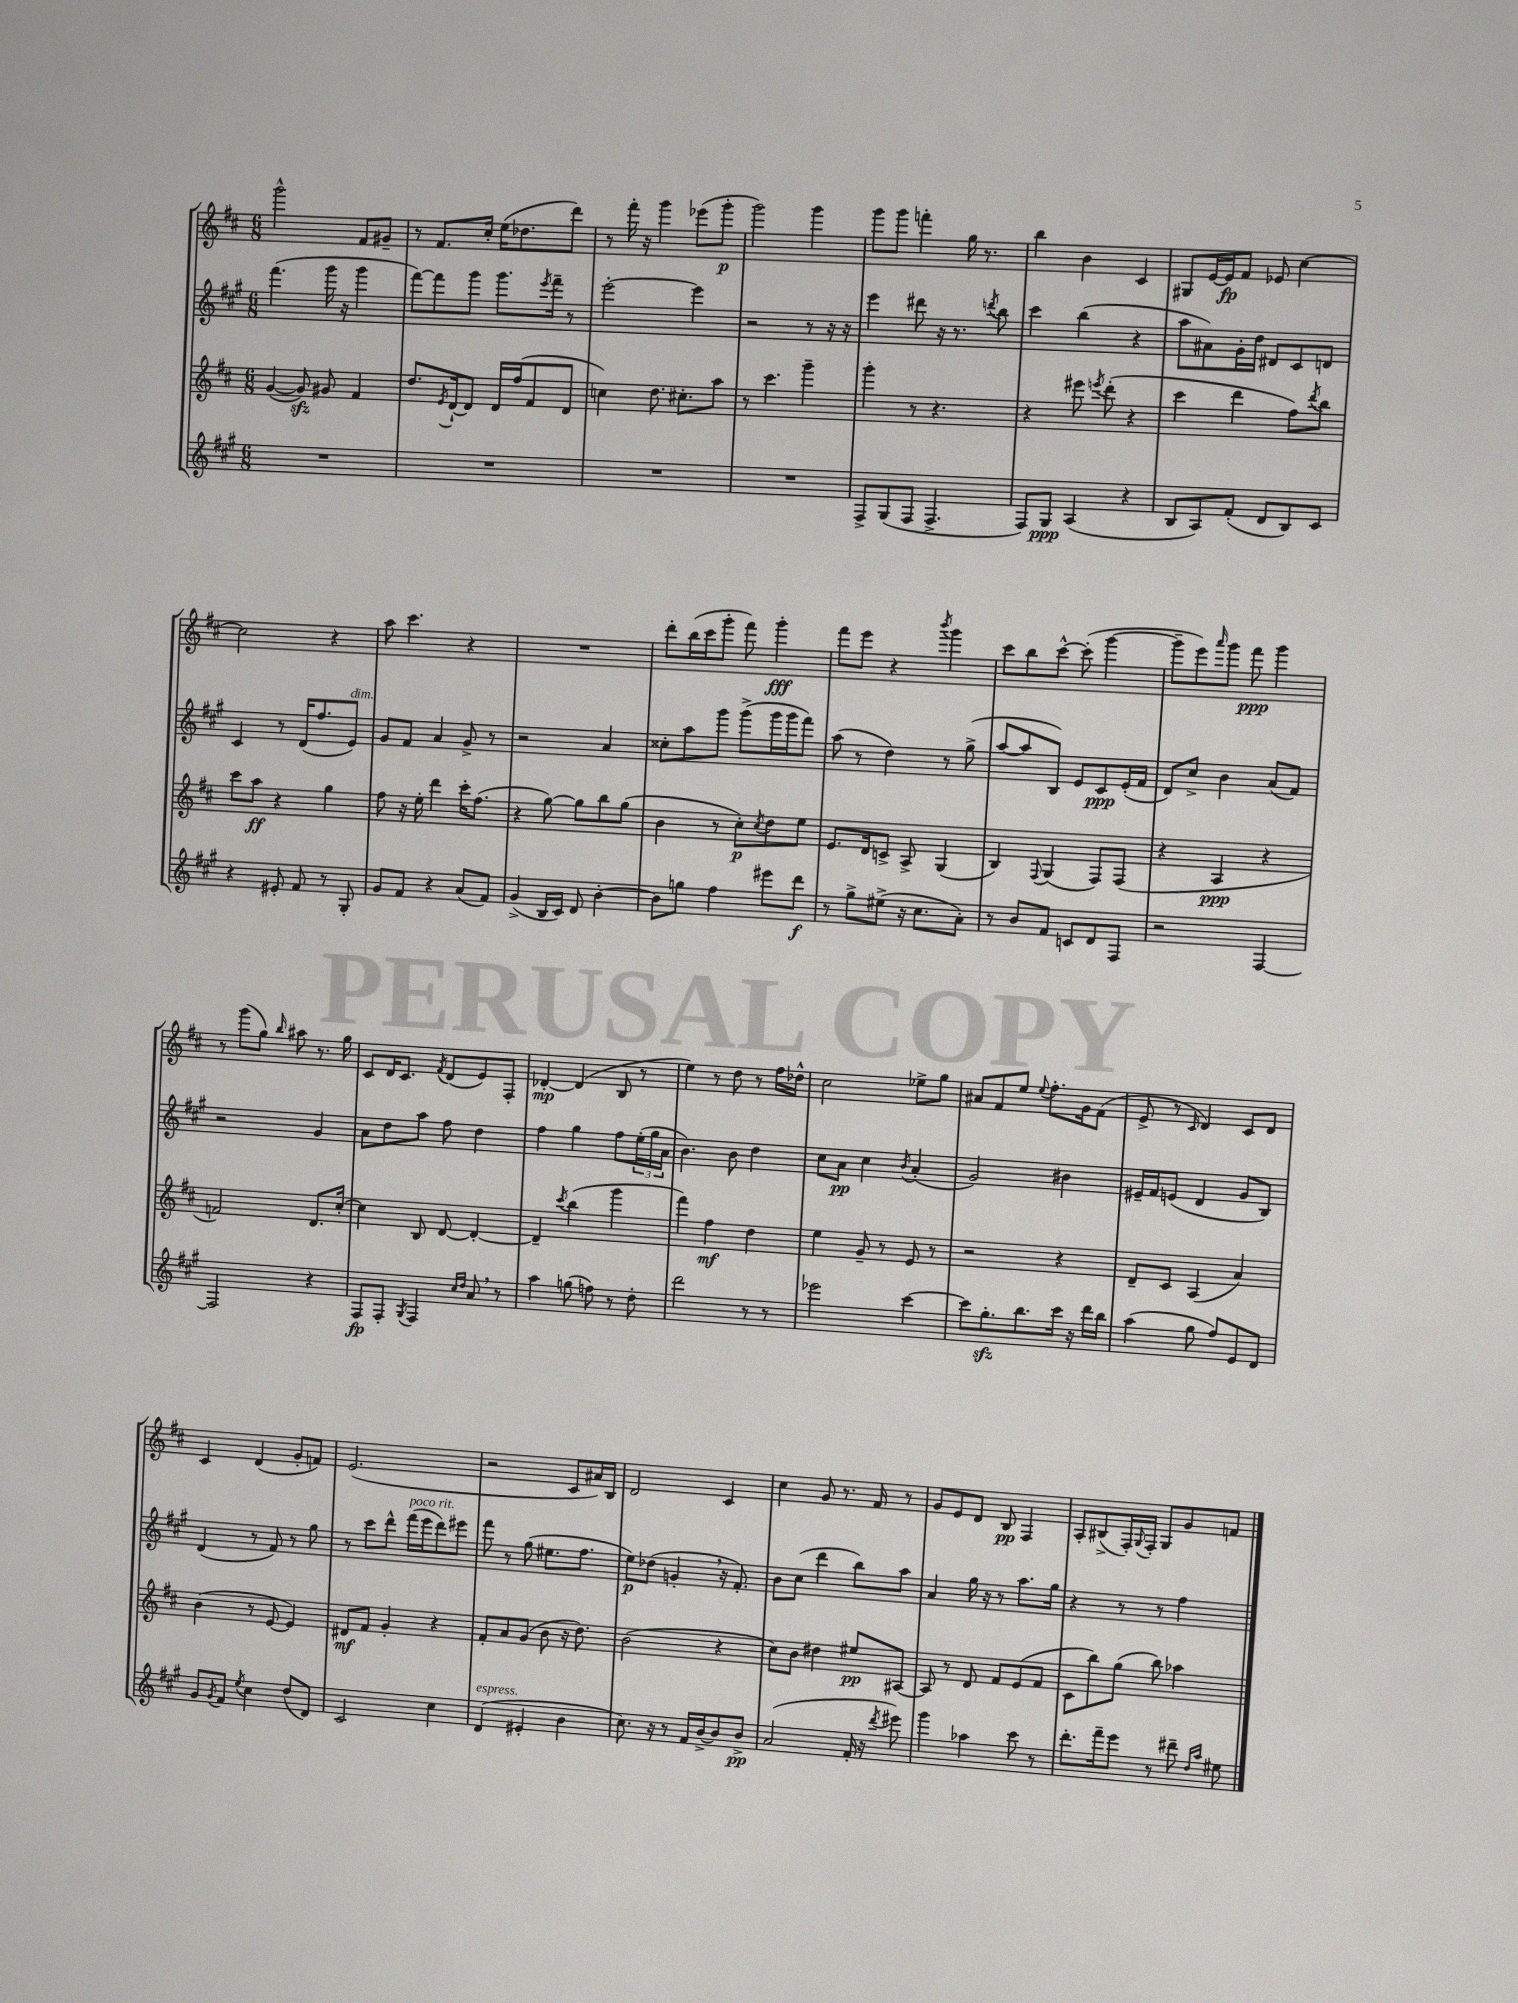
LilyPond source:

<<
\new StaffGroup <<
\new Staff = "s0" {
    \clef treble \key d \major \numericTimeSignature \time 6/8
    g'''2-^ fis'8 gis'8-- |
    r8 fis'8. cis''16-. e''16( des''8. d'''8) |
    r8 fis'''16-. r16 g'''4 ees'''8( g'''8-.\p |
    g'''2) g'''4 |
    g'''8 g'''8 f'''4-. g''16 r8. |
    b''4 b'4 cis'4 |
    gis8 e'16~ e'16\fp fis'8 ees'8 cis''4~ |
    cis''2 r4 |
    a''8 cis'''4. r4 |
    R2. |
    d'''8-. b''16( cis'''16 g'''8-. fis'''8) g'''4-.\fff |
    fis'''8 e'''8 r4 \acciaccatura { b'''8 } g'''4 |
    cis'''8 b''8 cis'''8~-^ cis'''8-.( g'''4~ |
    g'''8-- e'''8) \grace { a'''16 } g'''8 fis'''8\ppp g'''4 |
    r8 g'''8( g''8) \grace { b''16 } ais''8 r8. g''16 |
    cis'8 d'16 cis'8. \acciaccatura { fis'8 } d'8( e'8) fis8-. |
    des'4~-.\mp des'4( b8 r8 |
    e''4) r8 d''8 r8 fis''16 des''16-^ |
    cis''2 ees''8-> g''8 |
    ais'8 fis'8 e''8 \appoggiatura { e''8 } fis''8.-. g'16 fis'8( |
    e'8-> r8 \grace { cis'16 } d'4) cis'8 d'8 |
    cis'4 d'4( g'8-. f'8) |
    e'2.( |
    r2 cis'8 ais'16) b16 |
    d'2 cis'4 |
    cis''4 g'8 r8. fis'16 r8 |
    g'8 e'8 d'8 b8\pp fis4 |
    a8-. bis8->( fis16-.) \appoggiatura { g8 } fis16-. g8 g'8 f'8 \bar "|." |
}
\new Staff = "s1" {
    \clef treble \key a \major \numericTimeSignature \time 6/8
    fis'''4.( gis'''16 r16 gis'''4 |
    fis'''8~) fis'''8 gis'''8 gis'''8. \acciaccatura { e'''8 } fis'''16-- r8 |
    e'''2~-. e'''4 |
    r2 r8 r16 r16 |
    e'''4 dis'''8 r16 r8. \acciaccatura { d'''8 } b''8 |
    cis'''4 b''4( r4 |
    a''8 ais'8) gis'16-. d''16 dis'8 cis'8 d'8 |
    cis'4 r8 d'16( fis''8. e'8^\markup { \italic "dim." }) |
    gis'8 fis'8 a'4 gis'8-> r8 |
    r2 a'4 |
    cisis''8-. a''8 gis'''8 gis'''8->( gis'''16 gis'''16 fis'''8) |
    a''8( r8 d''4) r8 gis''8->( |
    a''8~ a''8 b8) e'8 cis'8\ppp e'16-.( fis'16 |
    d'8) cis''8-> b'4 a'8( fis'8) |
    r2 gis'4 |
    a'8 d''8 a''8 fis''8 d''4 |
    fis''4 gis''4 fis''8 \tuplet 3/2 { e''16-.( gis''16 a'16 } |
    b'4.) b'8 d''4 |
    cis''8 a'8\pp cis''4 \acciaccatura { b'8 } a'4-.( |
    gis'2) bis'4 |
    eis'16-- fis'16 e'8( d'4 gis'8 b8) |
    d'4( r8 fis'8) r8 gis''8 |
    r8 cis'''8 d'''8-^ fis'''16^\markup { \italic "poco rit." }( e'''16 d'''8) eis'''8 |
    fis'''8 r8 gis''8( eis''8. fis''8. |
    e''8\p) des''8( g'4-. \breathe r16 fis'8.-.) |
    b'8 cis''8( d'''4 b''8) a''8 |
    a'4 gis''16 r16 r8 a''8. gis''16 |
    r4 r8 r8 fis''4 \bar "|." |
}
\new Staff = "s2" {
    \clef treble \key d \major \numericTimeSignature \time 6/8
    g'4~( g'8\sfz) gis'8 fis'4 |
    d''8. \acciaccatura { e'8 } d'16~-! d'8 d'16 fis''16( fis'8 d'8 |
    c''4) d''8. cis''8.-. a''8 |
    r8 cis'''4. g'''4-- |
    g'''4-. r8 r4. |
    r4 eis'''8 \acciaccatura { e'''8 } d'''8-.( r4 |
    cis'''4 d'''4 fis''8) \acciaccatura { d'''8 } b''8 |
    cis'''8 a''8\ff r4 g''4 |
    fis''8 r16 e''16-. d'''4 cis'''16-. fis''8.( |
    r4 g''8~) g''8 b''8 g''8( |
    b'4 r8 cis''8-.\p) \acciaccatura { cis''8 } d''8 e''8 |
    e'8. d'16 c'8-> a8-> g4( |
    b4) \appoggiatura { fis8 } g4( fis8) fis8( |
    r4 a4\ppp r4 |
    f'2) d'8. cis''16~-. |
    cis''4 b8 d'8~ d'4~-. |
    d'4-- \acciaccatura { cis'''8 } b''4( g'''4 |
    fis'''4) fis''4\mf d''4 |
    e''4 g'8-- r8 e'8 r8 |
    r2 r4 |
    d'8-- cis'8 a4( a'4) |
    b'4( r8 e'8~ e'4) |
    dis'8\mf fis'8 g'4-. r4 |
    fis'8-. a'8 g'8( b'8 r16 d''8.) |
    b'2( r4 |
    cis''8) b'8 dis''4 eis''8\pp ais8~ |
    ais8 r8 d'8 fis'8 e'8( fis'8 |
    cis'8 b''8) g''8( b''8) aes''4 \bar "|." |
}
\new Staff = "s3" {
    \clef treble \key a \major \numericTimeSignature \time 6/8
    R2. |
    R2. |
    R2. |
    R2. |
    fis8-> gis8( fis8 fis4.-> |
    fis8) gis8\ppp a4( r4 |
    b8 a8) fis'8-.( d'8 b8) cis'8 |
    r4 eis'8-. fis'8 r8 gis8-. |
    gis'8 fis'8 r4 a'8( fis'8) |
    gis'4->( b16 cis'16) d'8 b'4~-. |
    b'8 g''8 fis''4 eis'''8 d'''8\f |
    r8 gis''8-> eis''8->( r16 cis''8. a'8-.) |
    r8 b'8 fis'8 c'8 d'8 fis8 |
    r2 fis4~ |
    fis2 r4 |
    fis8\fp fis8-. \acciaccatura { gis8 } fis4 \grace { cis''16 d''16 } a'8 \breathe r8 |
    a''4 g''8( f''8) r8 d''8-. |
    d'''2 r8 r8 |
    ees'''2 cis'''4~ |
    cis'''8 gis''8.-.\sfz b''8. cis'''16 r16 d'''16 b''16 |
    a''4( gis''8 fis''8) e'8 d'8 |
    gis'8 \acciaccatura { gis'8 } fis'8 \acciaccatura { e''8 } cis''4 d''8( d'8) |
    cis'2 cis''4 |
    d'4^\markup { \italic "espress." }( eis'4-. b'4 |
    cis''8.) r16 r8 fis'16 b'16~-> b'8 b'8->\pp |
    a'2( fis'16-. r16 \acciaccatura { d'''8 } eis'''8) |
    gis'''4 aes''4 cis'''8 r8 |
    d'''8.-. fis'''16-- e'''8 r8 dis'''8-- \grace { d''16 a''16 } eis''8 \bar "|." |
}
>>
>>
\layout { \context { \Score \remove "Bar_number_engraver" } }
